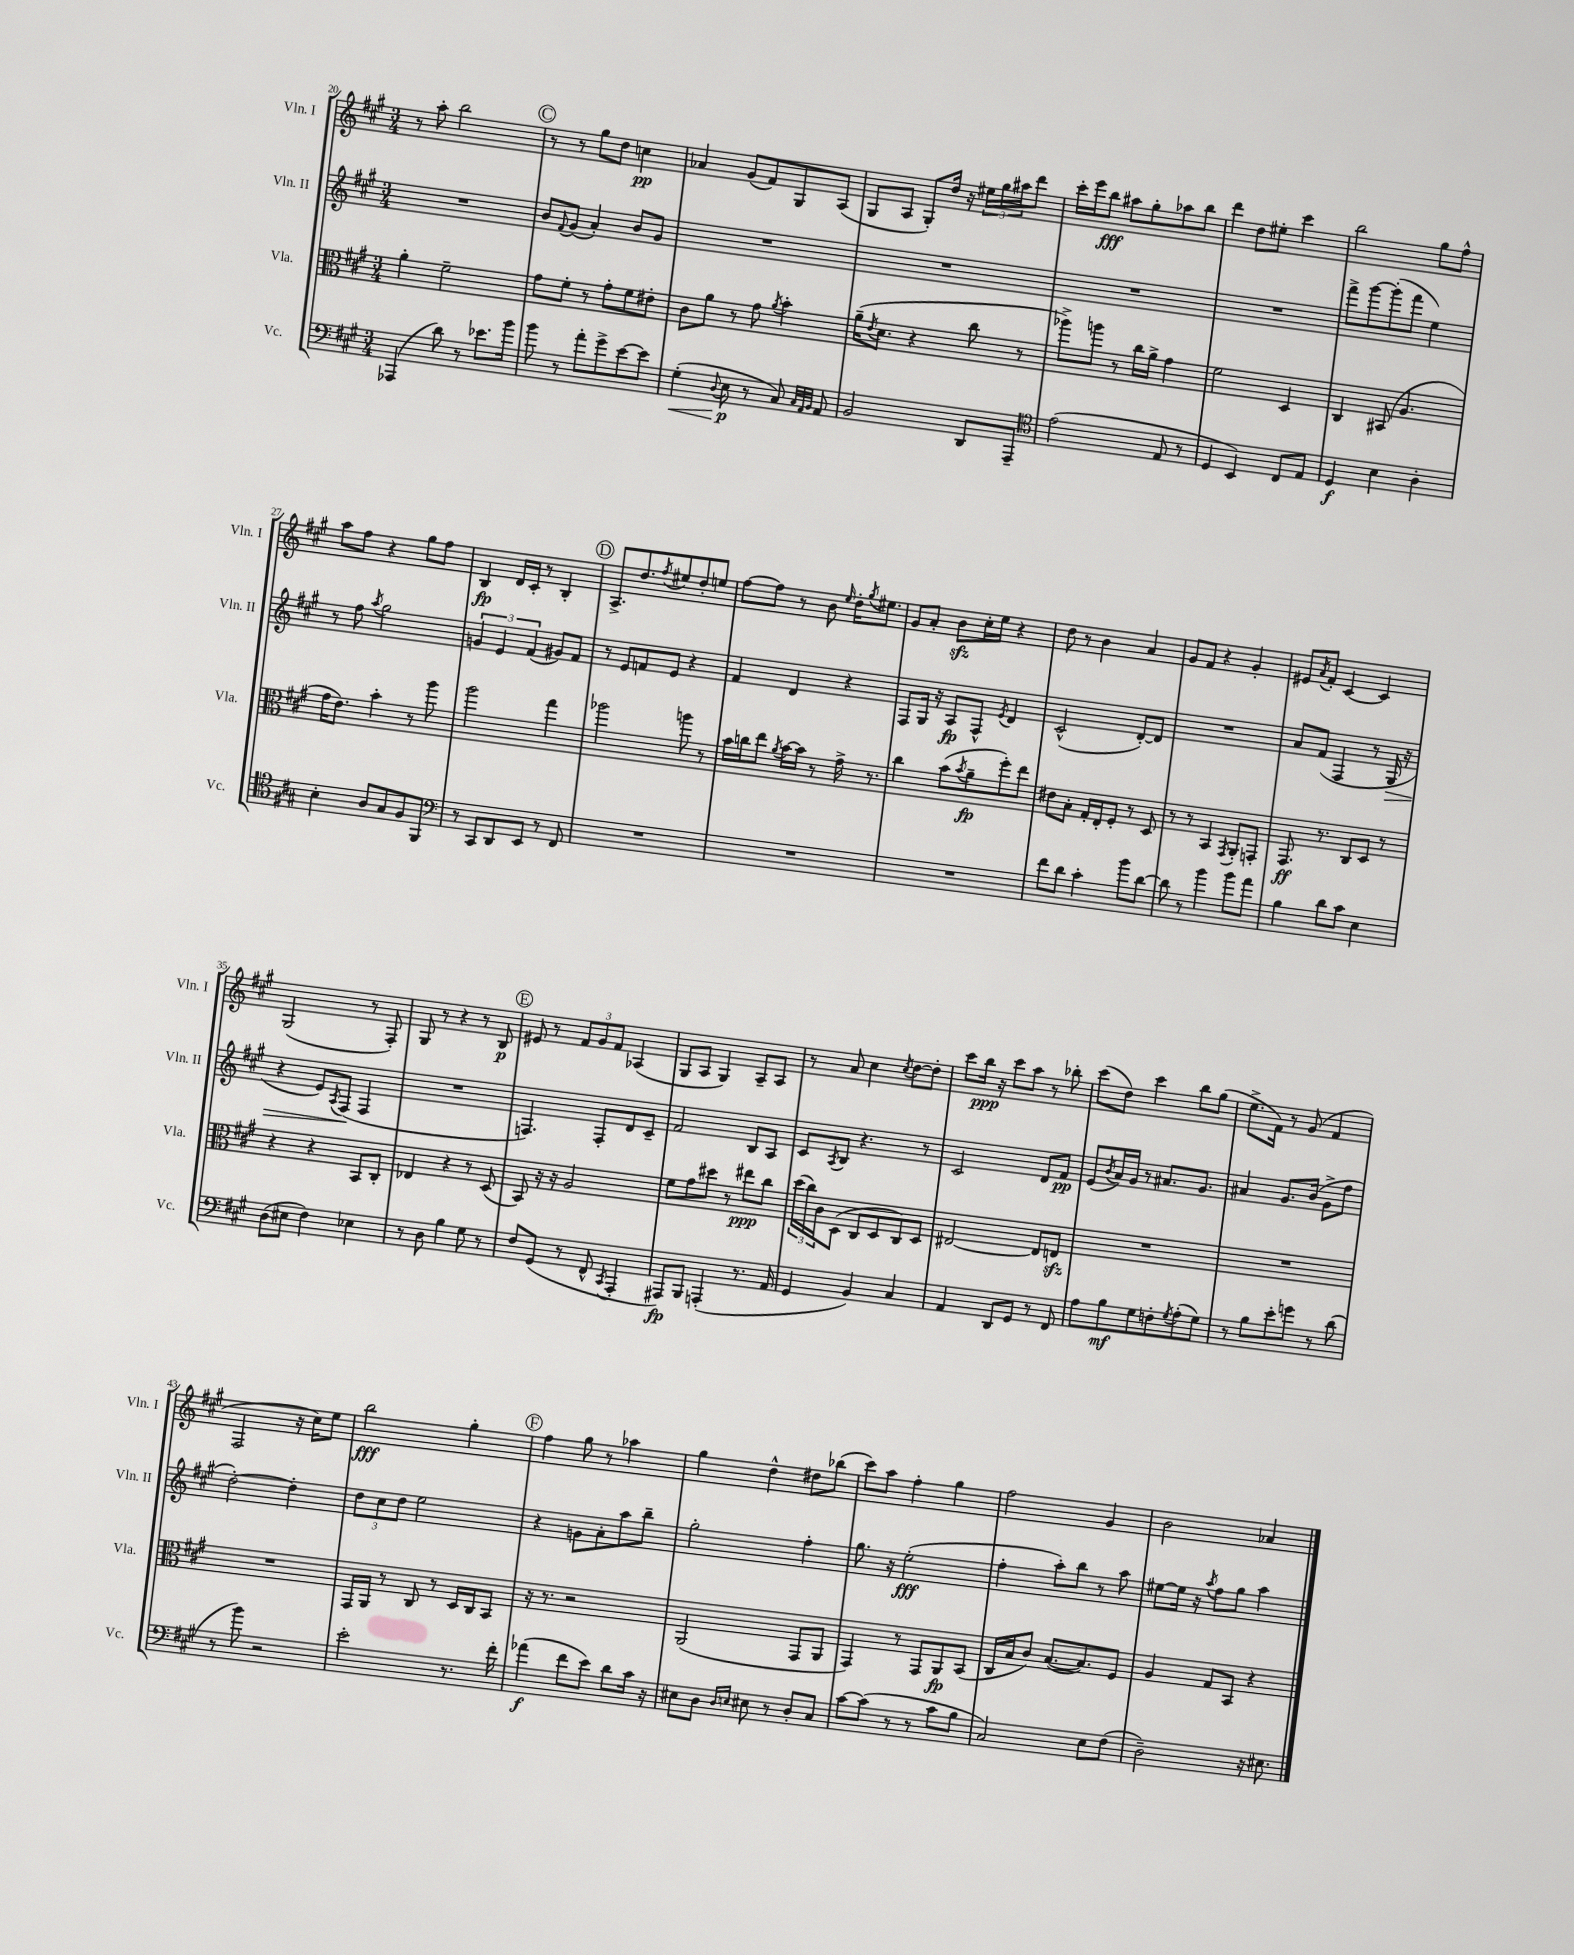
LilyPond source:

<<
\new StaffGroup <<
\new Staff = "s0" \with { instrumentName = "Vln. I" shortInstrumentName = "Vln. I" } {
    \clef treble \key a \major \numericTimeSignature \time 3/4
    r8 a''8-. b''2 |
    \mark \markup { \circle "C" } r8 r8 gis''8 d''8 c''4\pp |
    aes'4 gis'8( fis'8) gis8 a8( |
    gis8 a8 gis8-.) d''16 r16 \tuplet 3/2 { eis''16 gis''16 ais''16 } d'''8 |
    cis'''16-. e'''16 b''8\fff ais''8 gis''8-. aes''8 b''8 |
    d'''4 d''8 eis''8-. cis'''4 |
    b''2 gis''8 fis''8-^ |
    a''8 fis''8 r4 gis''8 fis''8 |
    b4\fp d'16 cis'16-. r8 b4-. |
    \mark \markup { \circle "D" } a8.-> d''8. \acciaccatura { fis''8 } eis''8 d''8-. e''8 |
    fis''8~ fis''8 r8 b'8 \grace { e''16 } d''16-. \acciaccatura { gis''8 } eis''8. |
    gis'8 a'8-. b'8\sfz cis''16-. e''16 r4 |
    d''8 r8 b'4 a'4 |
    gis'8 fis'8 r4 gis'4-. |
    eis'8 \acciaccatura { a'8 } fis'8-. cis'4~ cis'4 |
    gis2( r8 fis8-.) |
    gis8 r8 r4 r8 b8\p |
    \mark \markup { \circle "E" } eis'8 r8 \tuplet 3/2 { fis'8 gis'8 fis'8 } aes4( |
    gis8 a8 gis4) a8-- a8 |
    r8 a'8 cis''4 \acciaccatura { cis''8 } d''8~ d''8-. |
    cis'''8 b''16\ppp r16 cis'''8 a''8 r8 bes''8-. |
    cis'''8( d''8) cis'''4 b''8 gis''8( |
    e''8.-> fis'16) r8 gis'8( fis'4 |
    fis2 r16 cis''16) e''8 |
    b''2\fff gis''4-. |
    \mark \markup { \circle "F" } fis''4 gis''8 r8 aes''4 |
    gis''4 d''4-^ dis''8 bes''8( |
    cis'''8) a''8 fis''4-. gis''4 |
    fis''2 gis'4 |
    b'2 aes'4 \bar "|." |
}
\new Staff = "s1" \with { instrumentName = "Vln. II" shortInstrumentName = "Vln. II" } {
    \clef treble \key a \major \numericTimeSignature \time 3/4
    R2. |
    \mark \markup { \circle "C" } b'8 \appoggiatura { fis'8 } gis'8( a'4-.) b'8 gis'8 |
    R2. |
    R2. |
    R2. |
    R2. |
    fis'''8-> gis'''8~ gis'''8-.( fis'''8 e''4) |
    r8 fis''8 \acciaccatura { a''8 } gis''2 |
    \tuplet 3/2 { g'4 e'4 fis'4( } gis'8) fis'8 |
    \mark \markup { \circle "D" } r8 e'8 f'8 e'8 r4 |
    fis'4 d'4 r4 |
    fis8 gis16 r16 a8\fp fis8-^ \acciaccatura { e'8 } d'4 |
    cis'2-^( d'8~-.) d'8 |
    R2. |
    a'8 fis'8( fis4 r8 gis16\> r16 |
    r4 e'8) \acciaccatura { a8 } fis8\!( fis4 |
    R2. |
    \mark \markup { \circle "E" } f4.) f8-. d'8 cis'8-- |
    fis'2 b8 a8 |
    cis'8 \acciaccatura { a8 } b8 r4. r8 |
    cis'2 d'8 fis'8\pp |
    e'8( \acciaccatura { b'8 } a'16) gis'16 r8 ais'8. gis'8. |
    ais'4 gis'8. b'16( gis'8-> fis''8 |
    d''2~-.) d''4-. |
    \tuplet 3/2 { d''8 cis''8 d''8 } e''2 |
    \mark \markup { \circle "F" } r4 g'8 a'8-. a''8 b''8-- |
    gis''2-. fis''4-. |
    gis''8. r16 e''2-.\fff( |
    fis''4-. a''8-.) b''8 r8 a''8 |
    eis''8~ eis''16 r16 \acciaccatura { a''8 } fis''8 gis''8 a''4 \bar "|." |
}
\new Staff = "s2" \with { instrumentName = "Vla." shortInstrumentName = "Vla." } {
    \clef alto \key a \major \numericTimeSignature \time 3/4
    a'4-. fis'2-- |
    \mark \markup { \circle "C" } gis'8 fis'8-. r8 gis'8-. fis'8 eis'8-. |
    cis'8 a'8 r8 gis'8 \acciaccatura { a'8 } b'4-. |
    a'16--( \acciaccatura { e'8 } d'8. r4 cis''8 r8 |
    aes''8->) a''8 r8 cis''16 a'16-> gis'4 |
    fis'2 d4 |
    cis4 bis,8( a4. |
    gis'16 e'8.) b'4-. r8 a''8 |
    a''2 gis''4 |
    \mark \markup { \circle "D" } aes''2 a''8 r8 |
    b'16 c''16 e''8 \acciaccatura { a'8 } b'16~ b'16 r8 gis'16-> r8. |
    cis''4 b'8( \acciaccatura { b'8 } a'8--\fp fis''8-.) e''8 |
    eis'8 b8-. gis16-. e16-. fis8-. r8 d8 |
    r8 r8 b,4 \acciaccatura { gis,8 } a,8-. g,8-. |
    gis,8.\ff r8. cis8 d8 r8 |
    r4 r4 b,8 cis8-. |
    ees4 r4 r8 d8( |
    \mark \markup { \circle "E" } b,8) r16 r16 a2 |
    fis'8 gis'8 dis''8 r8 eis''8\ppp cis''8 |
    \tuplet 3/2 { d''16( cis''16) cis'16 } d8( cis8 d8 cis8) d8 |
    eis2~ eis8 e8\sfz |
    R2. |
    R2. |
    R2. |
    gis,16 a,16 r8 cis8 r8 d16 cis16 b,8 |
    \mark \markup { \circle "F" } r16 r8. r2 |
    a,2( gis,8 a,8 |
    gis,4) r8 gis,8 a,8\fp b,8( |
    cis16 b16 cis'8) b8.~( b8.) fis8 |
    a4 gis8 b,8 r4 \bar "|." |
}
\new Staff = "s3" \with { instrumentName = "Vc." shortInstrumentName = "Vc." } {
    \clef bass \key a \major \numericTimeSignature \time 3/4
    aes,,4( d'8) r8 ees'8. b'16 |
    \mark \markup { \circle "C" } b'8 r8 a'8-. gis'8-> e'8~ e'8 |
    gis4-.\<( \appoggiatura { d8 } e8\p\! r8 cis8) \grace { cis32 a,32 b,32 } a,8 |
    b,2 d,8 a,,8-- |
    \clef tenor e'2( e8 r8 |
    d4 b,4) cis8 e8 |
    d4\f b4 a4-. |
    b4-. a8 gis8 fis8 fis,8 |
    \clef bass r8 cis,8 d,8 e,8 r8 fis,8 |
    \mark \markup { \circle "D" } R2. |
    R2. |
    R2. |
    fis'8 d'8 cis'4-. b'8 d'8~ |
    d'8 r8 b'4 b'8 a'8 |
    b4 d'8 cis'8 e4 |
    d8( eis8 fis4) ees4 |
    r8 d8 b4 gis8 r8 |
    \mark \markup { \circle "E" } fis8 gis,8( r8 fis,8-^ \acciaccatura { cis,8 } a,,4-. |
    ais,,8\fp) b,,8 a,,4-.( r8. a,16 |
    gis,4 b,4) cis4 |
    a,4 d,8 gis,8 r8 fis,8 |
    a8 b8\mf gis8 f8-. \acciaccatura { gis8 } a8-.( gis8) |
    r8 b8 e'8-. g'8 r8 d'8( |
    r8 b'8) r2 |
    e'2-. r8. fis'16-. |
    \mark \markup { \circle "F" } aes'4\f( fis'8 e'8) d'8 cis'16 r16 |
    eis8 d8 \grace { d16 e16 } eis8 r8 d8-. cis8 |
    cis'8~ cis'8( r8 r8 cis'8 b8 |
    cis2) e8 fis8( |
    d2--) r16 eis8. \bar "|." |
}
>>
>>
\layout { \context { \Score currentBarNumber = #20 } }
